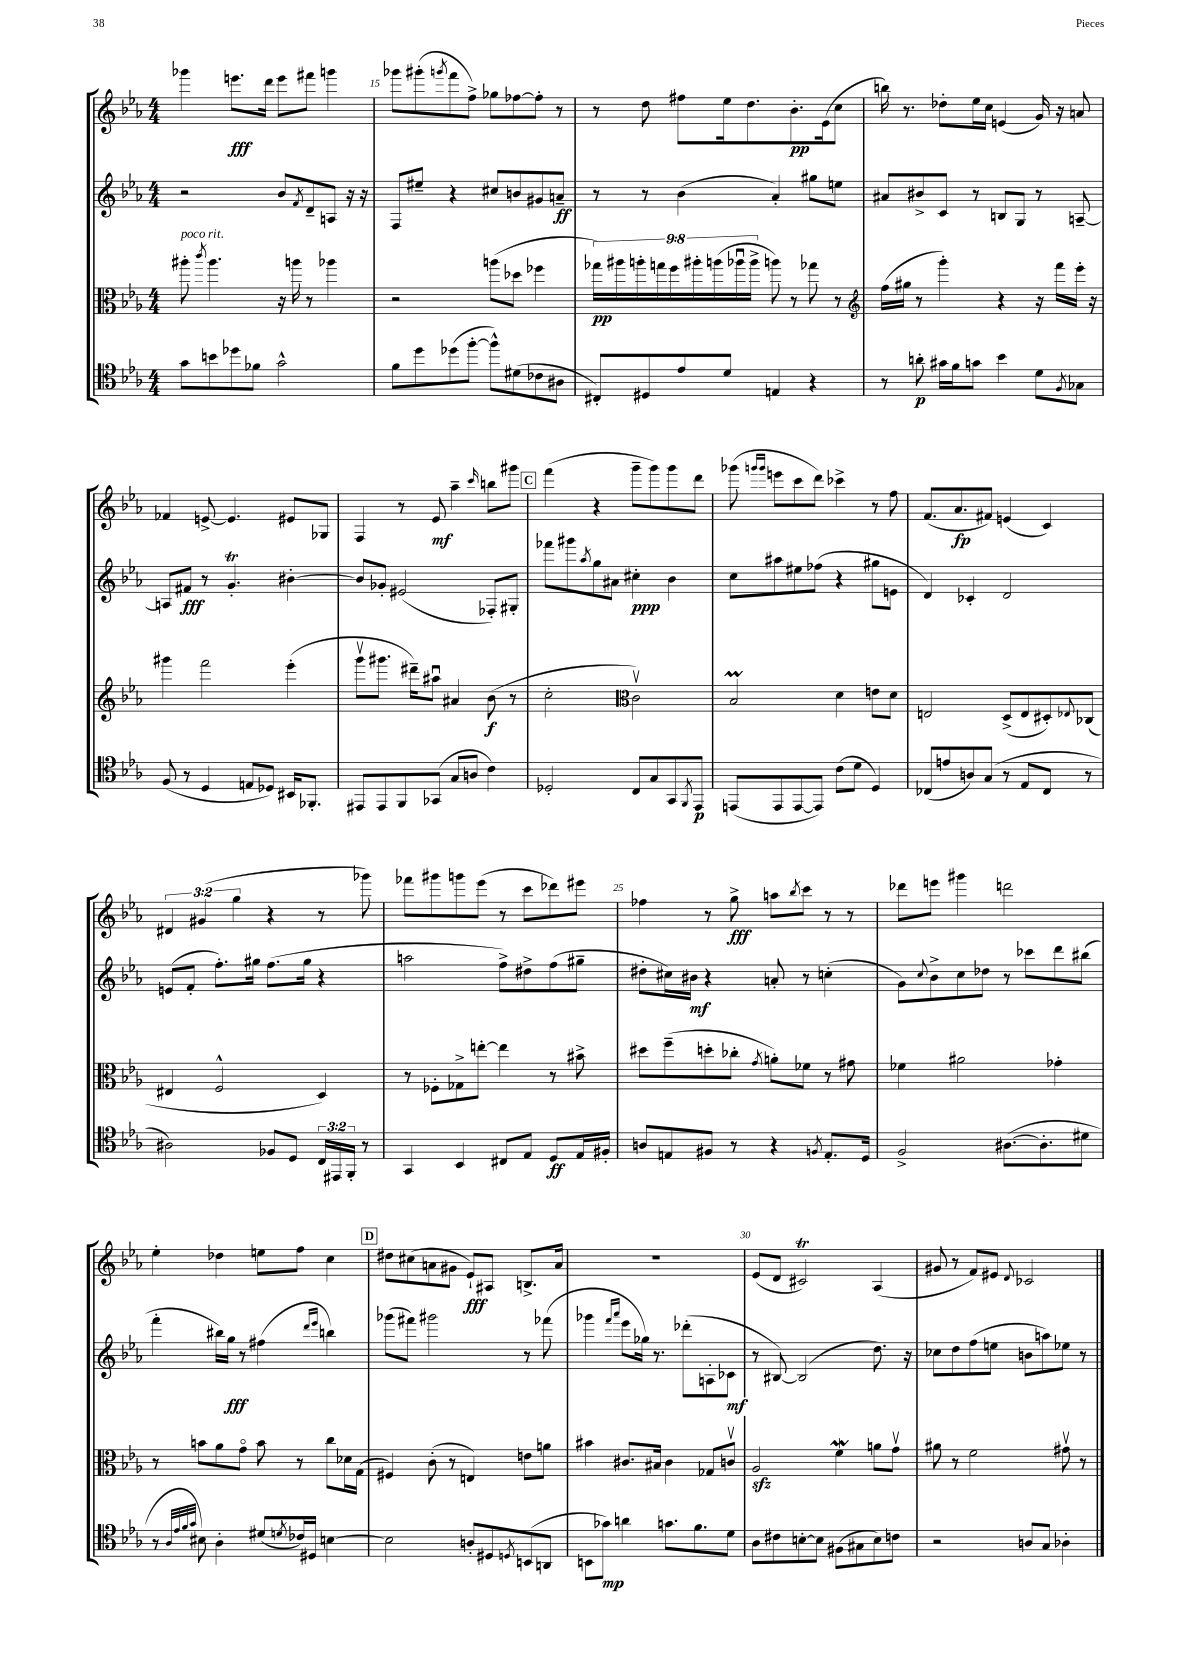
<<
\new StaffGroup <<
\new Staff = "s0" {
    \clef treble \key ees \major \numericTimeSignature \time 4/4 \override Staff.TupletNumber.text = #tuplet-number::calc-fraction-text
    ges'''4 e'''8.\fff d'''16 e'''8 fis'''8 g'''4 |
    ges'''8 gis'''8-.( \acciaccatura { g'''8 } f'''8 f''8->) ges''8 fes''8~ fes''8-. r8 |
    r8 d''8 fis''8 ees''16 d''8. bes'8.-.\pp ees'16( c''8 |
    b''16) r8. des''8-. ees''16 c''16 e'4( g'16) r16 a'8 |
    fes'4 e'8~-> e'4. eis'8 ges8 |
    f4 r8 ees'8\mf aes''4-- \grace { c'''16 } b''8 gis'''8 |
    \mark \markup { \box "C" } f'''4( r4 g'''8-- g'''8) g'''8 d'''8 |
    ges'''8( \grace { g'''16 g'''16 } e'''8 c'''8 d'''8) ces'''4-> r8 f''8 |
    f'8.( aes'8.\fp fis'8) e'4( c'4) |
    \tuplet 3/2 { dis'4 gis'4( g''4 } r4 r8 ges'''8) |
    fes'''8 gis'''8 g'''8 ees'''8( r8 c'''8 des'''8) eis'''8 |
    fes''4 r8 g''8->\fff a''8 \acciaccatura { bes''8 } c'''8 r8 r8 |
    des'''8 e'''8 gis'''4 d'''2 |
    ees''4-. des''4 e''8 f''8 c''4 |
    \mark \markup { \box "D" } dis''8 cis''8( a'8 gis'8 ees'8-!\fff) ais8 b8.-> a'16 |
    R1 |
    ees'8( d'8 cis'2\trill) aes4( |
    gis'8 r8 f'8) eis'8 \appoggiatura { d'8 } ces'2 \bar "|." |
}
\new Staff = "s1" {
    \clef treble \key ees \major \numericTimeSignature \time 4/4
    r2 bes'8 \acciaccatura { f'8 } d'8-- a8 r16 r16 |
    f8 eis''8-- r4 cis''8 b'8 gis'8 a'8--\ff |
    r8 r8 bes'4( aes'4-.) gis''8 e''8 |
    ais'8 bis'8-> c'8 r8 b8 g8 r8 a8~-- |
    a8 fis'8\fff r8 g'4.-.\trill bis'4~-. |
    bis'8 ges'8-. eis'2( fes8-.) gis8-. |
    \mark \markup { \box "C" } fes'''8 gis'''8 \acciaccatura { aes''8 } g''8 ais'8 cis''4-.\ppp bes'4 |
    c''8 ais''8 eis''8 fes''8( r4 gis''8 e'8 |
    d'4) ces'4-. d'2 |
    e'8( f'8-. f''8.-.) gis''16 f''8.( gis''16 r4 |
    a''2 f''8->) dis''8-> f''8( gis''8-- |
    dis''8-. cis''16) bis'16\mf r4 a'8-. r8 c''4-.( |
    g'8) \appoggiatura { c''8 } bes'8-> c''8 des''8 r8 ces'''8 d'''8 bis''8( |
    f'''4-. bis''16) g''16\fff r8 fis''4( \grace { d'''16 ees'''16 } b''4) |
    \mark \markup { \box "D" } ges'''8( fis'''8) gis'''2 r8 fes'''8( |
    ges'''4 \grace { f'''16 aes'''16 } ees'''8 ges''16) r8. des'''8-.( a8-. ces'8\mf |
    r8 bis8~) bis2( d''8.) r16 |
    ces''8 d''8 f''8( e''8 b'8 a''8) ees''8 r8 \bar "|." |
}
\new Staff = "s2" {
    \clef alto \key ees \major \numericTimeSignature \time 4/4 \override Staff.TupletNumber.text = #tuplet-number::calc-fraction-text
    ais''8-.^\markup { \italic "poco rit." } \acciaccatura { c'''8 } ais''4. r16 a''16 r8 aes''4 |
    r2 a''8( des''8 fes''4 |
    \tuplet 9/8 { ges''16\pp) ais''16 a''16-. g''16 f''16 ais''16-. a''16( aes''16\downbow aes''16-> } a''8) r8 ges''8 r8 |
    \clef treble f''16( gis''16 r8 g'''4-.) r4 r16 f'''16 ees'''16-. r16 |
    gis'''4 f'''2 ees'''4-.( |
    g'''8\upbow gis'''8. dis'''16--) ais''8\downbow ais'4 bes'8\f( r8 |
    \mark \markup { \box "C" } c''2-. \clef alto c'2\upbow) |
    bes2\prall d'4 e'8 d'8 |
    e2 d8->( e8 dis8-.) \appoggiatura { ees8 } ces8( |
    eis4 f2-^ d4) |
    r8 fes8-. ges8-> e''8~-. e''4 r8 bis'8-> |
    dis''8 f''8--( d''8-. ces''8-. \acciaccatura { g'8 } a'8-.) fes'8 r8 gis'8 |
    fes'4 ais'2 ges'4-. |
    r8 b'8 aes'8 g'8\flageolet b'8 r8 c''8 des'16 g16( |
    \mark \markup { \box "D" } fis4) c'8-.( r8 e4) e'8 a'8 |
    bis'4 cis'8. bis16 cis'4 ges8 c'8\upbow |
    aes2\sfz f'4\mordent a'8 g'8\upbow |
    ais'8 r8 f'2 gis'8\upbow r8 \bar "|." |
}
\new Staff = "s3" {
    \clef tenor \key ees \major \numericTimeSignature \time 4/4 \override Staff.TupletNumber.text = #tuplet-number::calc-fraction-text
    g'8 b'8 des''8 fes'8 g'2-^ |
    f'8 d''8 des''8( f''8~-. f''8-^) dis'8( ces'8 ais8 |
    cis8-.) dis8 ees'8 d'8 e4 r4 |
    r8 a'8-.\p gis'16 f'16 g'8 bes'4 d'8 \acciaccatura { f8 } ges8 |
    f8( r8 d4 e8 des8) bis,16 fes,8.-. |
    eis,8 eis,8 f,8 ges,8( g8 a8 c'4) |
    \mark \markup { \box "C" } des2-. c8 g8 g,8 \acciaccatura { f,8 } ees,8\p |
    e,8( e,8 e,8~ e,8) c'8( d'8 d4) |
    ces8( e'8 a8) g8( r8 ees8 ces8 r8 |
    ais2) fes8 d8 \tuplet 3/2 { c16 eis,16 f,16-. } r8 |
    g,4 bes,4 cis8 ees8 d8\ff ees16 fis16-. |
    a8 e8 fis8 r8 r4 \acciaccatura { f8 } e8.-. d16 |
    f2-> ais8.~( ais8.-. dis'8 |
    r8 \grace { aes32 ees'32 f'32 g'32 } bis8) aes4-. dis'8( \acciaccatura { d'8 } ces'16) dis16 b4~ |
    \mark \markup { \box "D" } b2 a8-. dis8 \acciaccatura { d8 } b,8( a,8 |
    b,8 ges'8\mp) a'4 g'8. f'8. d'8 |
    aes8 cis'8 b8~-. b8 fis8( gis8 b8) c'8 |
    r2 a8 g8 aes4-. \bar "|." |
}
>>
>>
\layout { \context { \Score currentBarNumber = #14 \override BarNumber.break-visibility = ##(#f #t #t) barNumberVisibility = #(every-nth-bar-number-visible 5) } }
